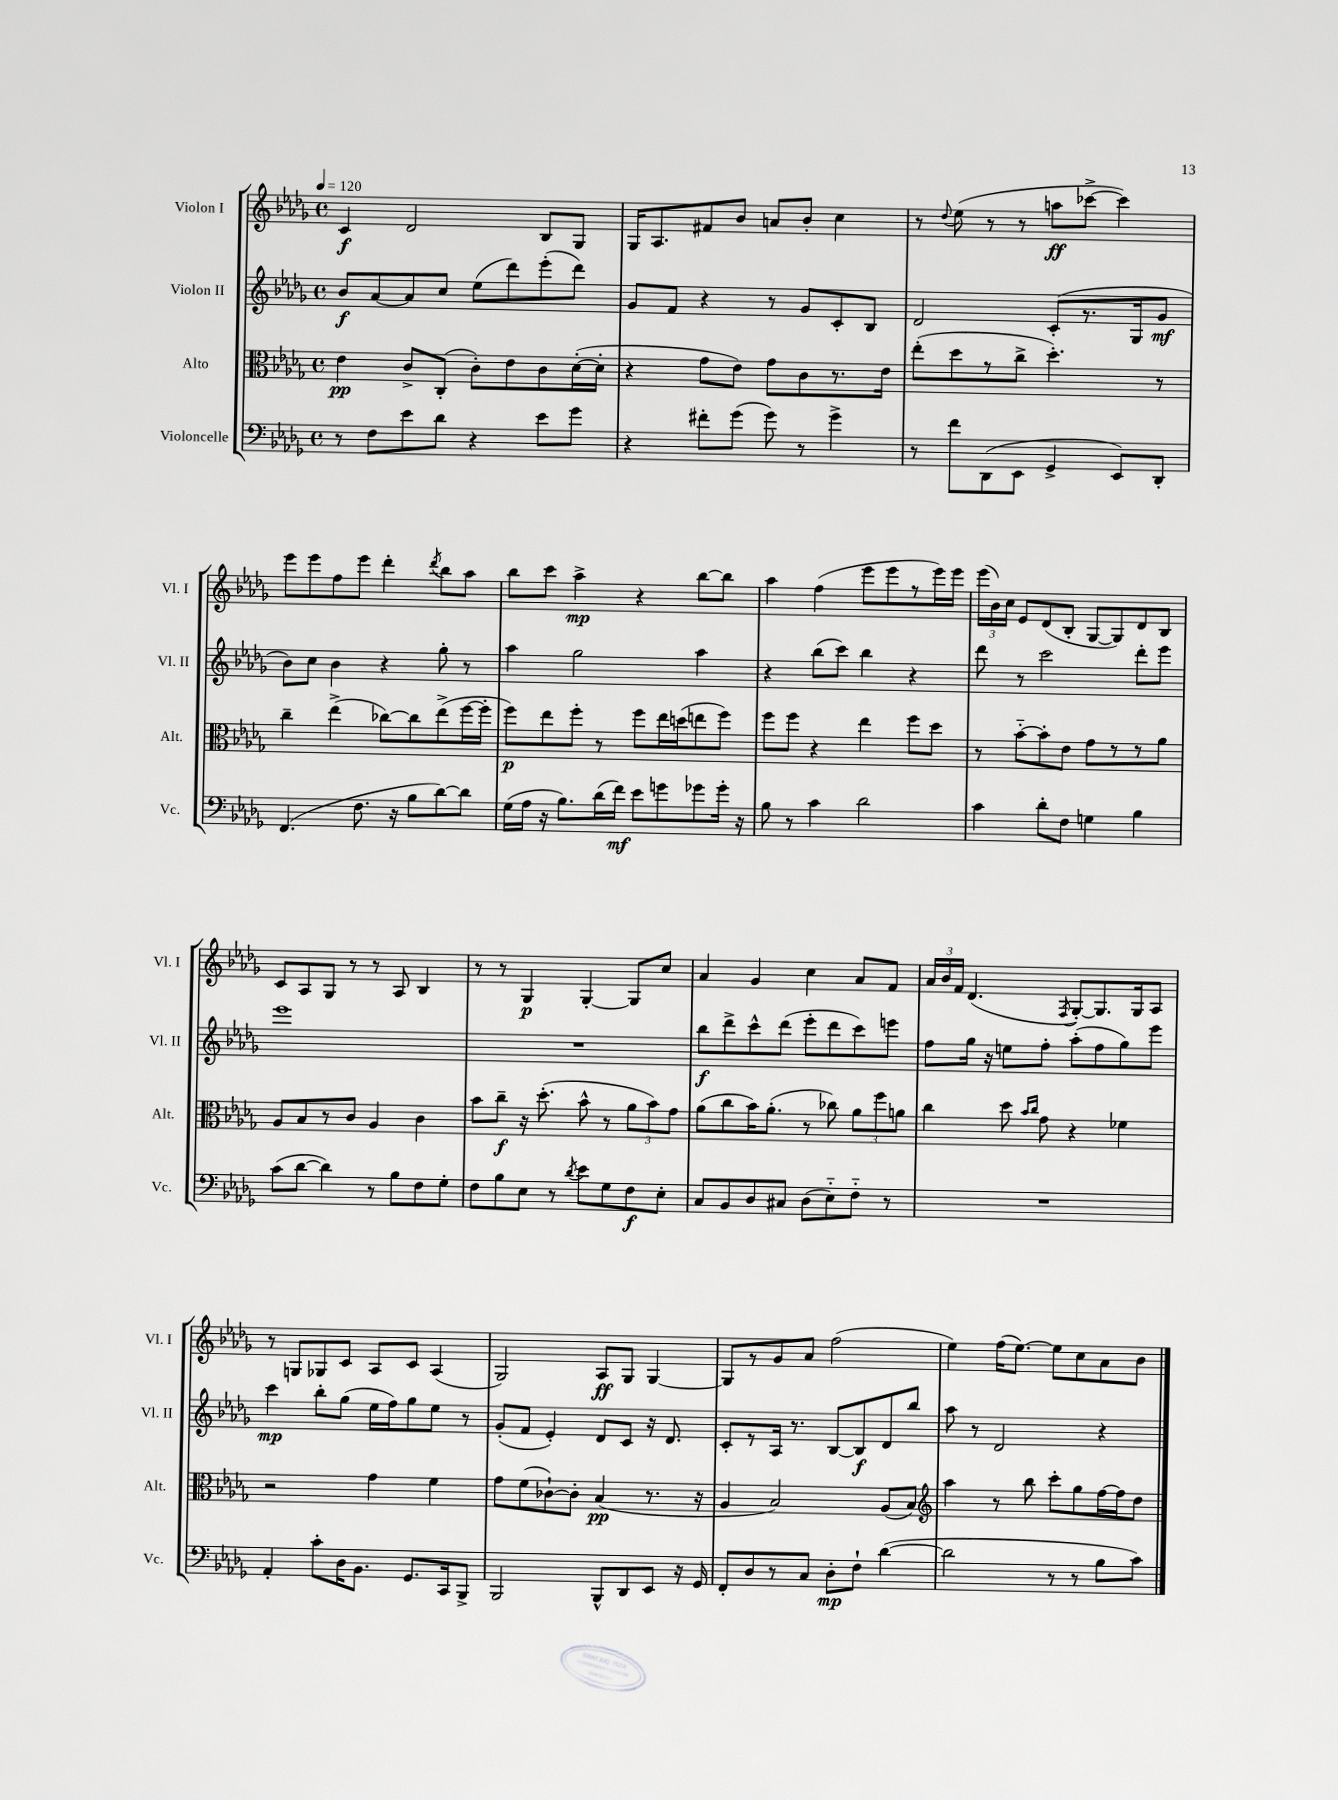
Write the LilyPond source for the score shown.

<<
\new StaffGroup <<
\new Staff = "s0" \with { instrumentName = "Violon I" shortInstrumentName = "Vl. I" } {
    \clef treble \key des \major \defaultTimeSignature \time 4/4 \tempo 4 = 120
    \autoBeamOff c'4\f des'2 bes8[ ges8] |
    ges16[ aes8. fis'8 bes'8] a'8[ bes'8]-. c''4 |
    r8 \appoggiatura { des''8 } ees''8( r8 r8 a''8[\ff ces'''8]~-> ces'''4) |
    ees'''8[ ees'''8 f''8 ees'''8] des'''4-. \acciaccatura { des'''8 } bes''8[ aes''8] |
    bes''8[ c'''8] aes''4->\mp r4 bes''8[~ bes''8] |
    aes''4 f''4( ees'''8[ ees'''8 r8 ees'''16) ees'''16] |
    \tuplet 3/2 { ees'''16[( bes'16) c''16] } ees'8[ des'8( bes8]-. ges8[~ ges8) des'8 bes8] |
    c'8[ aes8 ges8] r8 r8 aes8 bes4 |
    r8 r8 ges4\p ges4~-. ges8[ c''8] |
    aes'4 ges'4 c''4 aes'8[ f'8] |
    \tuplet 3/2 { aes'16[ bes'16 f'16] } des'4.( \acciaccatura { f8 } ges8[~-.) ges8. ges16 aes8] |
    r8 g8[ ges8 c'8] aes8[ c'8] aes4( |
    ges2) aes8[\ff ges8] ges4~ |
    ges8[ r8 ges'8 aes'8] f''2( |
    ees''4) f''16[( ees''8.]~) ees''8[ c''8 aes'8 bes'8] \bar "|." |
}
\new Staff = "s1" \with { instrumentName = "Violon II" shortInstrumentName = "Vl. II" } {
    \clef treble \key des \major \defaultTimeSignature \time 4/4
    \autoBeamOff bes'8[\f aes'8~ aes'8 c''8] ees''8[( des'''8) ees'''8-.( des'''8]) |
    ges'8[ f'8] r4 r8 ges'8[ c'8-. bes8] |
    des'2 c'8[-.( r8. ges16 ges'8]\mf |
    bes'8[) c''8] bes'4 r4 ges''8-. r8 |
    aes''4 ges''2 aes''4 |
    r4 bes''8[( c'''8]) bes''4 r4 |
    des'''8 r8 c'''2 des'''8[-. ees'''8] |
    ees'''1 |
    R1 |
    bes''8[\f des'''8-> c'''8-^ des'''8]( ees'''8[-. des'''8 c'''8) e'''8] |
    f''8[ ges''16] r16 e''8[ f''8]-. aes''8[-.( f''8 ges''8) ees'''8] |
    c'''4\mp bes''8[-. ges''8]( ees''16[ f''16) ges''8 ees''8] r8 |
    ges'8[-.( f'8] ees'4-.) des'8[ c'8] r16 des'8. |
    c'8[-. r8 aes16] r8. bes8[~ bes8\f des'8 bes''8] |
    aes''8 r8 des'2 r4 \bar "|." |
}
\new Staff = "s2" \with { instrumentName = "Alto" shortInstrumentName = "Alt." } {
    \clef alto \key des \major \defaultTimeSignature \time 4/4
    \autoBeamOff ees'4\pp c'8[-> c8]-.( c'8[-.) ees'8 c'8 des'16~-.( des'16]-. |
    r4 ges'8[ ees'8]) ges'8[ c'8 r8. ees'16] |
    ees''8[-.( des''8 r8 c''8]-> des''4.-.) r8 |
    c''4-- ees''4->( ces''8[~) ces''8 ees''8->( f''16~ f''16]-. |
    f''8[\p) ees''8 f''8]-. r8 f''8[ ees''16 d''16( e''8 f''8]) |
    f''8[ f''8] r4 ees''4 f''8[ des''8] |
    r8 bes'8[~-_ bes'8-. ees'8] ges'8[ r8 r8 aes'8] |
    aes8[ bes8 r8 c'8] aes4 c'4 |
    bes'8[ c''8]--\f r16 des''8.-.( bes'8-^ r8 \tuplet 3/2 { aes'8[ bes'8) ges'8] } |
    aes'8[( c''8 bes'16) aes'8.]-.( r8 ces''8) \tuplet 3/2 { aes'8[ f''8 a'8] } |
    c''4 des''8 \grace { bes'16[ c''16] } ges'8 r4 fes'4 |
    r2 ges'4 f'4 |
    ges'8[ f'8( ces'8~-!) ces'8]-. bes4\pp( r8. r16 |
    aes4 bes2) aes8[( bes8]) |
    \clef treble aes''4 r8 bes''8 c'''8[-. ges''8 f''16~ f''16 des''8] \bar "|." |
}
\new Staff = "s3" \with { instrumentName = "Violoncelle" shortInstrumentName = "Vc." } {
    \clef bass \key des \major \defaultTimeSignature \time 4/4
    \autoBeamOff r8 f8[ ees'8 des'8] r4 ees'8[ ges'8] |
    r4 fis'8[-. ges'8]( ges'8) r8 ges'4-> |
    r8 f'8[ des,8( ees,8] ges,4-> ees,8[) des,8]-. |
    f,4.( f8. r16 bes8[ des'8~) des'8] |
    ges16[( aes16] r16 bes8.[) des'16( f'16]\mf) ees'8[ g'8 ges'8 ges'16]-. r16 |
    bes8 r8 c'4 des'2 |
    c'4 des'8[-. f8] g4 bes4 |
    c'8[( des'8]~ des'4) r8 bes8[ f8 ges8]-. |
    f8[ bes8 ees8] r8 \acciaccatura { des'8 } ees'8[ ges8 f8\f ees8]-. |
    c8[ bes,8 des8 cis8] des8[( ees8-_) f8]-_ r8 |
    R1 |
    aes,4-. c'8[-. des16 bes,8.] ges,8.[ c,16 bes,,8]-> |
    bes,,2 bes,,8[-^ des,8 ees,8] r16 ges,16 |
    f,8[-. des8 r8 c8] des8[-.\mp f8]-! des'4~( |
    des'2 r8 r8 bes8[ c'8]) \bar "|." |
}
>>
>>
\layout { \context { \Score \remove "Bar_number_engraver" } }
